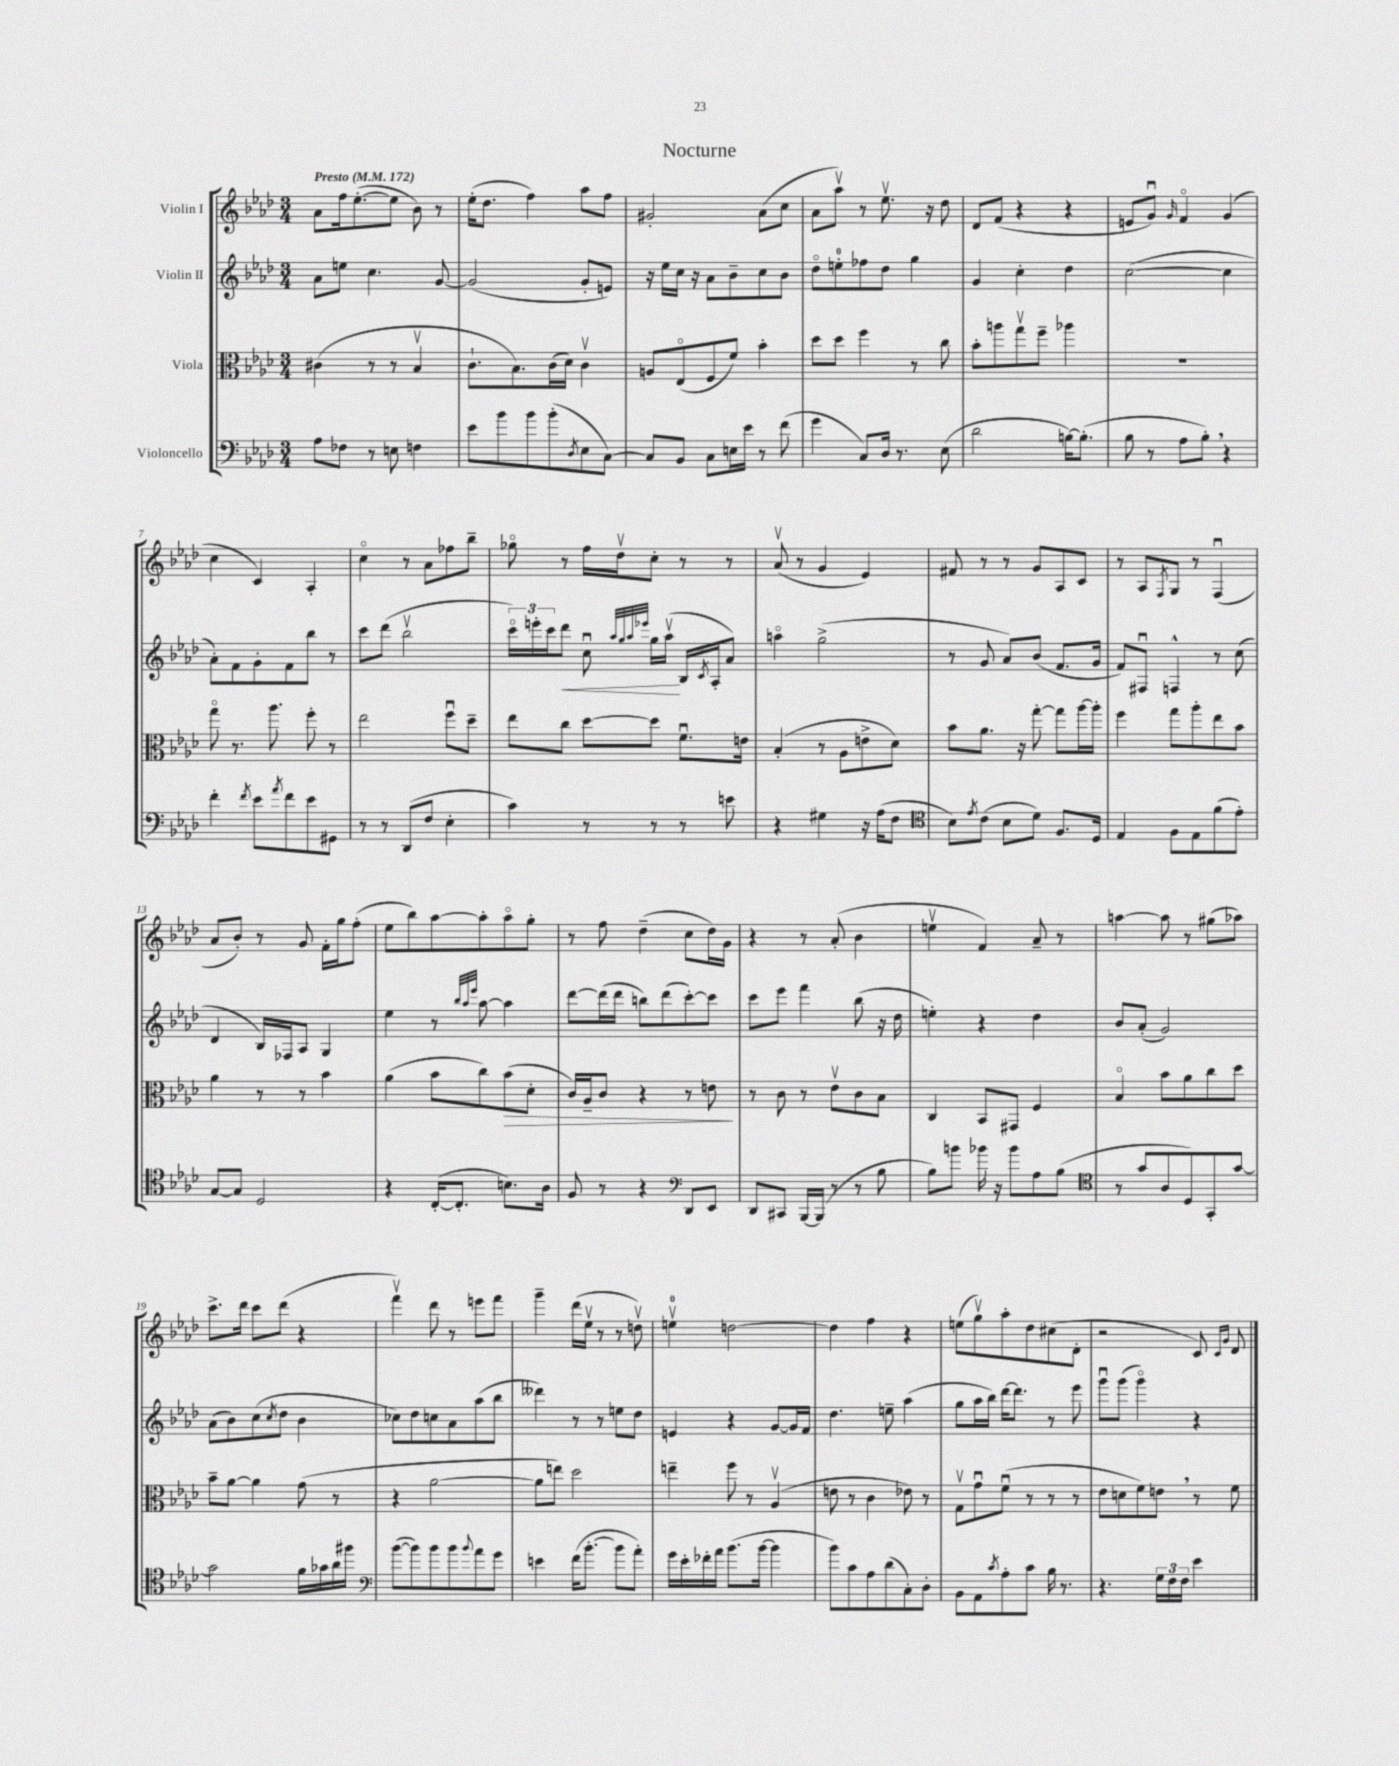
\header { title = "Nocturne" }
<<
\new StaffGroup <<
\new Staff = "s0" \with { instrumentName = "Violin I" } {
    \clef treble \key aes \major \numericTimeSignature \time 3/4 \tempo "Presto" 4 = 172
    aes'8 f''16 ees''8.~-.( ees''8 bes'8) r8 |
    ees''16-.( des''8. f''4) aes''8 f''8 |
    gis'2-. aes'8( c''8 |
    aes'8 aes''8\upbow) r8 ees''8.\upbow r16 des''8 |
    des'8 f'8( r4 r4 |
    e'8 g'8\downbow) \grace { g'16 } f'4\flageolet g'4( |
    c''4 c'4) aes4-. |
    c''4\flageolet r8 aes'8 fes''8 bes''8-- |
    ges''8\flageolet r8 f''16 des''16\upbow c''8-. r8 r8 |
    aes'8\upbow( r8 g'4 ees'4) |
    fis'8 r8 r8 g'8 aes8 c'8 |
    r8 aes8 \acciaccatura { f8 } g8 r8 f4\downbow( |
    aes'8 bes'8-.) r8 g'8 f'16-. g''16 f''8-.( |
    ees''8 bes''8) aes''8~ aes''8-. aes''8\flageolet g''8-. |
    r8 f''8 des''4--( c''8 des''16) g'16 |
    r4 r8 aes'8-.( bes'4 |
    e''4\upbow f'4) aes'8-- r8 |
    a''4~ a''8 r8 gis''8( aes''8) |
    c'''8.-> des'''16 c'''8 des'''8( r4 |
    f'''4\upbow) des'''8 r8 e'''8 f'''8 |
    g'''4-- des'''16( ees''16\upbow r8 r8 d''8\upbow) |
    e''4-0\upbow d''2~ |
    d''4 f''4 r4 |
    e''8( g''8\upbow) aes''8-. des''8 cis''8( des'8-. |
    r2 c'8) \grace { c'16 g'16 } des'8 \bar "|." |
}
\new Staff = "s1" \with { instrumentName = "Violin II" } {
    \clef treble \key aes \major \numericTimeSignature \time 3/4
    aes'8 e''8 c''4. g'8~ |
    g'2( g'8-. e'8) |
    r16 ees''16 c''16 r16 aes'8 bes'8-- c''8 bes'8 |
    des''8\flageolet e''8-0-. fes''8 des''8 g''4 |
    g'4 c''4-. des''4 |
    c''2~( c''4 |
    aes'8-.) f'8 g'8-. f'8 bes''8 r8 |
    c'''8 des'''8( bes''2\upbow |
    \tuplet 3/2 { c'''16\flageolet) e'''16-. c'''16 } des'''8\< c''8\downbow \grace { aes''32 g''32 aes''32 ees'''32 } g''16 aes''16\upbow\!( bes16 \acciaccatura { c'8 } aes16-. aes'8) |
    a''4\flageolet g''2->( |
    r8 g'8 aes'8) bes'8( f'8. g'16 |
    f'8) fis8\downbow f4-^ r8 c''8( |
    des'4 bes16) fes16 aes8 g4 |
    ees''4 r8 \grace { bes''32 aes''32 ees'''32 } aes''8~ aes''4 |
    des'''8~ des'''16( des'''16 b''8) des'''8( c'''8~-.) c'''8 |
    c'''8 ees'''8 f'''4 bes''8( r16 des''16 |
    e''4-.) r4 des''4 |
    bes'8 aes'8-.( g'2) |
    aes'8( bes'8) c''8( \acciaccatura { c''8 } des''8 bes'4 |
    ces''8) des''8 c''8 aes'8 aes''8( bes''8 |
    deses'''4) r8 r8 e''8 des''8 |
    e'4 r4 g'8~ g'16 f'16 |
    des''4. e''8-- aes''4( |
    g''8 aes''16 bes''16) des'''16~ des'''8. r8 ees'''8 |
    g'''8\downbow g'''8( g'''4\flageolet) r4 \bar "|." |
}
\new Staff = "s2" \with { instrumentName = "Viola" } {
    \clef alto \key aes \major \numericTimeSignature \time 3/4
    cis'4( r8 r8 bes4\upbow |
    c'8.-! bes8.) c'16( des'16) c'4\upbow |
    a8 ees8\flageolet( f8 f'8) bes'4-. |
    des''8 des''8 f''4 r8 c''8 |
    bes'8-. a''8 g''8\upbow f''8-- aes''4 |
    R2. |
    g''8\flageolet r8. aes''8. f''8-. r8 |
    ees''2 f''8\downbow des''8-- |
    ees''8 c''8 des''8~ des''8 f'8.\downbow e'16 |
    bes4-.( r8 aes8 e'8-> des'8) |
    bes'8 aes'8. r16 g''8~-. g''8 aes''16~ aes''16-. |
    f''4 g''8 aes''8-. ees''8 bes'8 |
    aes'4 r8 r8 bes'4 |
    aes'4( bes'8 c''8) bes'8\>( des'8-. |
    c'16) aes16-- c'8 r4 r8 e'8\! |
    r8 c'8 r8 ees'8\upbow c'8 bes8 |
    c4 bes,8 gis,8 f4 |
    bes4\flageolet bes'8 aes'8 c''8 des''8 |
    bes'8-- aes'8~ aes'4 g'8( r8 |
    r4 aes'2~ |
    aes'8 e''8) des''2 |
    e''4-- f''8 r8 aes4\upbow( |
    e'8 r8 c'4 ees'8) r8 |
    g8\upbow g'8\downbow f'8\downbow( r8 r8 r8 |
    ees'8 d'8 f'8) e'8 \breathe r8 f'8 \bar "|." |
}
\new Staff = "s3" \with { instrumentName = "Violoncello" } {
    \clef bass \key aes \major \numericTimeSignature \time 3/4
    aes8 fes8 r8 e8 f4 |
    ees'8 bes'8 bes'8 bes'8-.( \acciaccatura { des8 } ees8 c8~) |
    c8 bes,8 c8 e16 ees'16 r8 f'8( |
    g'4 c8) des16 r8. ees8( |
    des'2 b16~) b8.-.( |
    bes8 r8 aes8 bes8-.) \breathe r4 |
    f'4-. \acciaccatura { f'8 } ees'8 \acciaccatura { aes'8 } f'8 ees'8 gis,8 |
    r8 r8 des,8( f8 ees4-. |
    c'4) r8 r8 r8 e'8 |
    r4 gis4 r16 aes16( f8 |
    \clef tenor bes8) \acciaccatura { ees'8 } c'8( bes8 des'8) f8. des16 |
    ees4 f8 ees8 f'8( ees'8-.) |
    g8~ g8 des2 |
    r4 c16~-.( c8.-. b8.) aes16 |
    f8 r8 r4 \clef bass des,8 ees,8 |
    des,8 cis,8 bes,,16~ bes,,16( r8 r8 bes8 |
    bes8) b'8 bes'16 r16 bes'8 aes8 bes8( |
    \clef tenor r8 g'8 aes8 des8) g,8-. g'8~ |
    g'2 f'16 ges'16 aes'16 fis''16 |
    \clef bass bes'8~( bes'8) bes'8 bes'8 \appoggiatura { bes'8 } aes'8 g'8 |
    e'4 f'16( bes'8.~-. bes'8 aes'8-.) |
    g'16 ees'16-. fes'16-. aes'16 bes'8.( bes'16~ bes'4 |
    bes'8) c'8 aes8 des'8( c8-.) des8-. |
    bes,8 aes,8 \acciaccatura { c'8 } aes8-. c'8 bes16 r8. |
    r4. \tuplet 3/2 { g16 f16 f16 } ees'4 \bar "|." |
}
>>
>>
